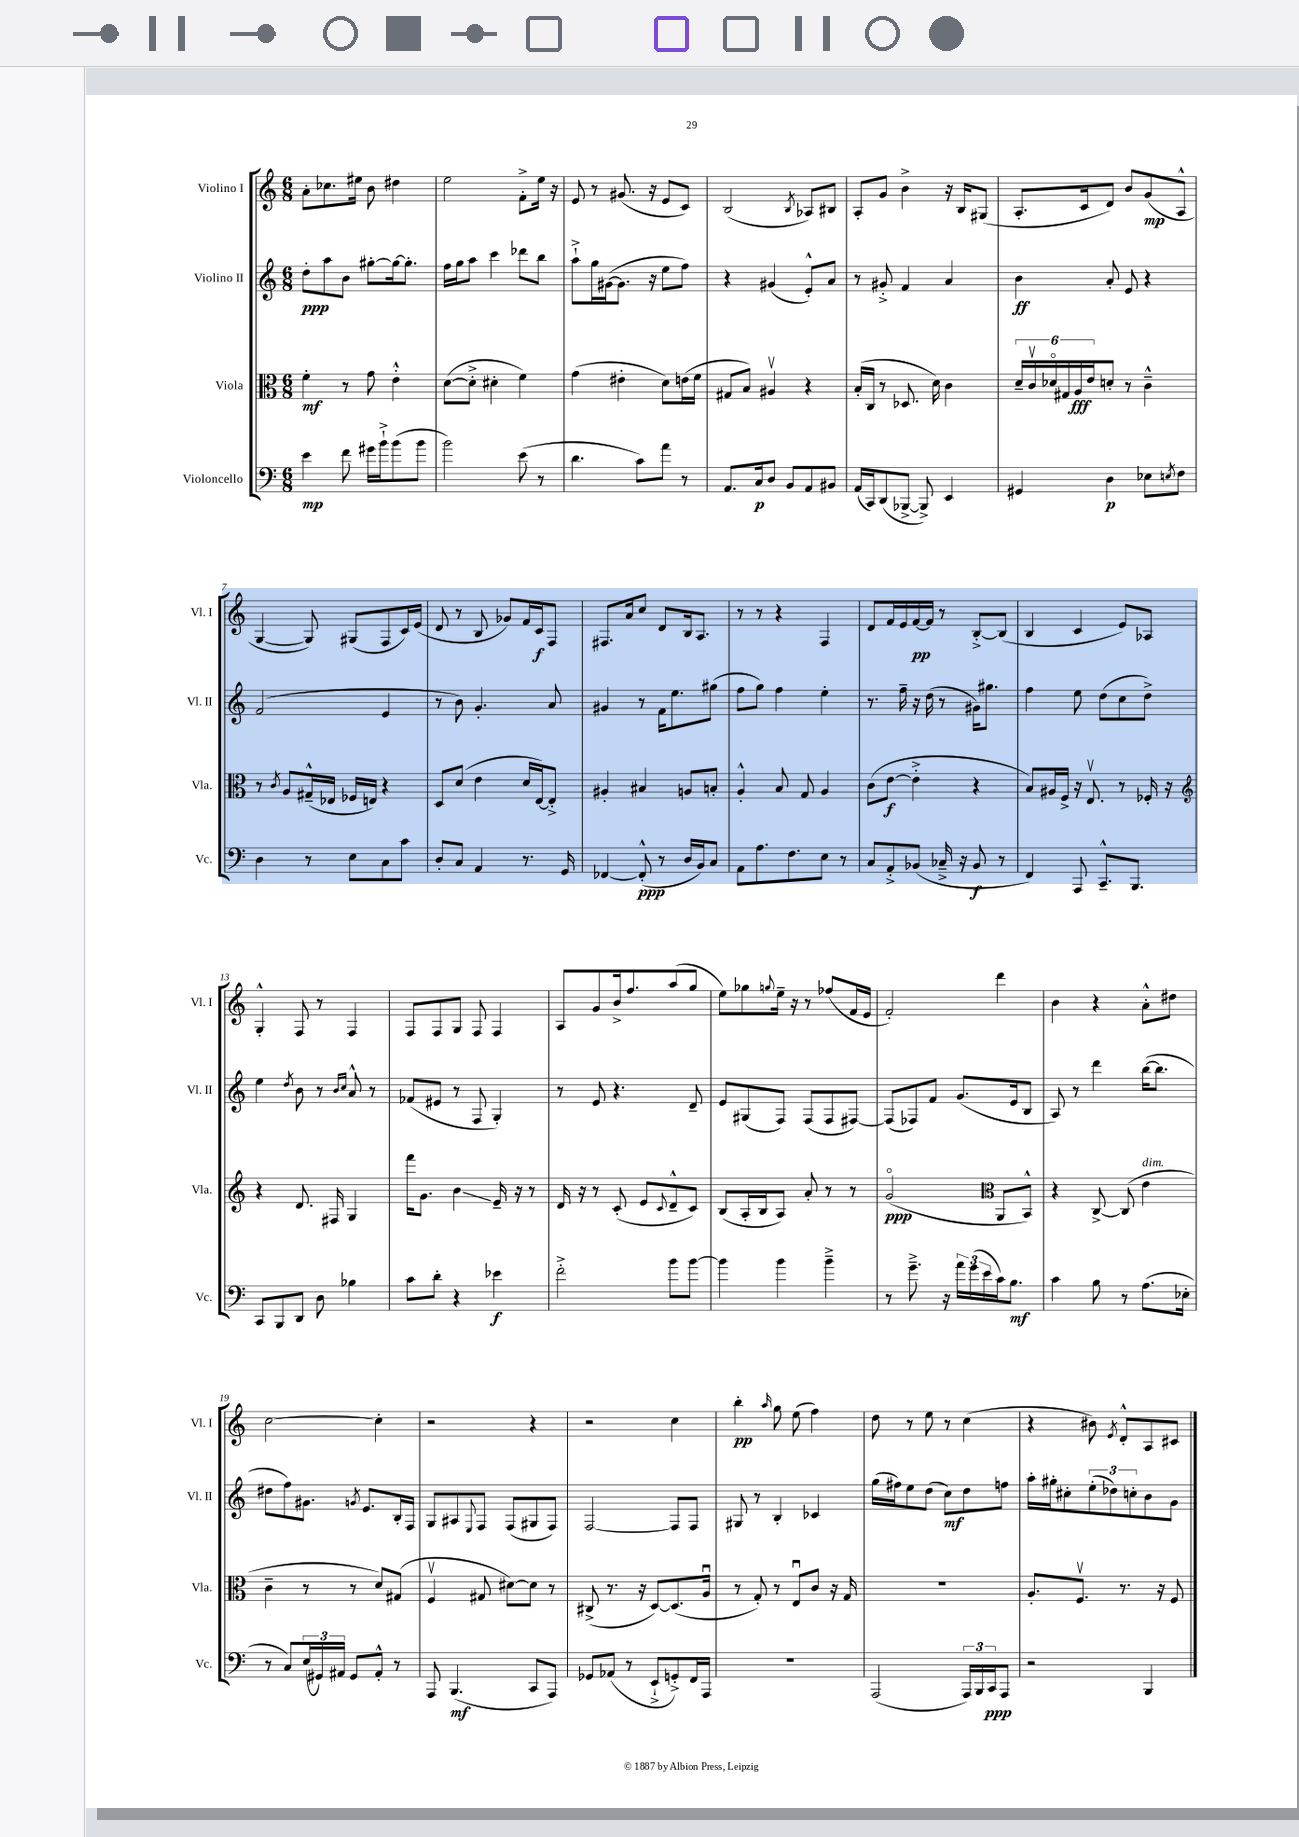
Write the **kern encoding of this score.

**kern	**kern	**kern	**kern
*staff4	*staff3	*staff2	*staff1
*clefF4	*clefC3	*clefG2	*clefG2
*k[]	*k[]	*k[]	*k[]
*M6/8	*M6/8	*M6/8	*M6/8
4e	4f'	8dd'	8a'
.	.	8aa	8.cc-
8f	8r	8b	.
.	.	.	16ee#
16g#	8g	[8gg#'	8b
16b`^	.	.	.
(8b	4e'^^	16gg#_	4dd#
.	.	8.gg#']	.
8b	.	.	.
=	=	=	=
2b)	([8d	16ff	2ee
.	.	16gg	.
.	8d'^]	8aa	.
.	4d#'	4ccc	.
(8e	4f)	8ddd-	8f'^
8r	.	8bb	16ee
.	.	.	16r
=	=	=	=
4.d	(4g	8aa`^	8e
.	.	16gg	8r
.	.	([16g#	.
.	4e#'	8.g#]	(8.g#
8c)	.	.	.
.	.	16r	16r
8a	8d)	8ee	8e
8r	(16e	8ff)	8c)
.	16f	.	.
=	=	=	=
8.AA	8G#	4r	(2B
.	8B)	.	.
16C	.	.	.
8D	4A#v	(4g#	.
8BB	.	.	.
.	.	.	8qB
8AA	4r	8e'^^)	8A-)
8BB#	.	8a	8B#
=	=	=	=
(16AA	(16B'	8r	8A'
16CC)	16C	.	.
(8DD	8r	8g#'^	8g
[8BBB-^	8.D-	4f	4b^
8BBB-^])	.	.	.
.	16d)	.	.
4EE	4c	4a	16r
.	.	.	16B
.	.	.	(8G#
=	=	=	=
4GG#	24d~	4b	8.A'
.	24cv	.	.
.	24d-o	.	.
.	24G#	.	.
.	24A	.	.
.	.	.	16c
.	24e	.	.
4D	8d'	8a'	8d)
.	8r	8e	8b
8E-	4c~^^	4r	(8g
8qE	.	.	.
8F	.	.	8A^^
=	=	=	=
4D	8r	(2f	[4G
.	8qc	.	.
.	8A	.	.
8r	(16G#~^^	.	8G])
.	16E-	.	.
8E	16F-	.	(8G#
.	16E)	.	.
8C	4r	4e	8F
8c	.	.	16c)
.	.	.	(16e
=	=	=	=
8D'	8D	8r	8d
8C	(8d	8b)	8r
4AA	4e	4.g'	8B
.	.	.	8g-)
8.r	16d	.	16f
.	[16E)	.	16c
.	8E'^]	8a	8F
16GG	.	.	.
=	=	=	=
[4FF-	4A#'	4g#	8.F#
.	.	.	16a
(8FF-'^^]	4B#	8r	8cc
8r	.	16f	8d
.	.	8.ee	.
16D	8A	.	16B
16BB)	.	.	8.A
8C	8B'	(8gg#	.
=	=	=	=
8AA	4A'^^	8ff	8r
8.A	.	8gg)	8r
.	8B	4ff	4r
8.F	.	.	.
.	8G	.	.
8E	4A	4ee'	4F
8r	.	.	.
=	=	=	=
8C	(8c	8.r	8d
8AA'^	[8e	.	16f
.	.	16ff~	16e
(8BB-	4e'^]	16r	[16f
.	.	(16dd	16f]
16C-~^	.	8r	8r
16r	.	.	.
8BB-	4r	16g#)	[8B'^
.	.	8.gg#	.
8r	.	.	(8B]
=	=	=	=
4FF)	8B)	4ff	4B
.	16A#	.	.
.	16F^	.	.
8AAA	16r	8ee	4c
.	8.Ev	.	.
8.CC~^^	.	(8dd	.
.	8r	8cc	8e)
8.BBB	.	.	.
.	16F-'	8dd^)	8A-
.	16r	.	.
=	=	=	=
*	*clefG2	*	*
8CC	4r	4ee	4G'^^
8BBB	.	.	.
.	.	8qdd	.
8DD	8.d	8b	8F
8D	.	8r	8r
.	16F#	.	.
.	.	16qqb	.
.	.	16qqcc	.
4B-	4G	8a^^	4F
.	.	8r	.
=	=	=	=
8c	16fff	(8f-	8F
.	8.g	.	.
8d'	.	8e#	8F
4r	4b	8r	8G
.	.	8F	8F
4e-	16e~	4G')	4F
.	16r	.	.
.	8r	.	.
=	=	=	=
2f'^	16d	8r	8A
.	16r	.	.
.	8r	8e	8g
.	(8c'	4.r	16b^
.	.	.	8.ff
.	8e	.	.
.	8qqc	.	.
8b	8d~^^	.	(8aa
[8b	8c)	8d~	8gg
=	=	=	=
4b]	(8B	8e	8ee)
.	16A'	(8G#	8gg-
.	16B	.	.
.	.	.	8qqgg
4b	8A)	8F)	16ee~
.	.	.	16r
.	8a'	(8F	8r
4b~^	8r	8F	(8ff-
.	8r	[8F#)	16f
.	.	.	16e
=	=	=	=
8r	(2go	(8F#]	2f')
8.g~^	.	8F-)	.
.	.	8f	.
16r	.	.	.
24a	.	(8.g	.
(24g	.	.	.
24e	.	.	.
*	*clefC3	*	*
16c)	8AA	.	4ddd
8.B	.	16e	.
.	8BB^^)	8B	.
=	=	=	=
4c	4r	8A)	4b
.	.	8r	.
8B	[8C^	4ddd	4r
8r	(8C]	.	.
(8.A	4e	([16bb	8a'^^
.	.	8.bb]	.
.	.	.	8dd#
16E-'	.	.	.
=	=	=	=
8r	4c~	8dd#	[2cc
8C)	.	8ff)	.
(24E	8r	8.g#	.
24GG#)	.	.	.
24AA#	.	.	.
8GG#	8r	.	.
.	.	8qg	.
.	.	8.e	.
8AA#'^^	8d)	.	4cc']
8r	(8G#	16B'	.
.	.	16F	.
=	=	=	=
8AAA	4Fv	8G	2r
(4.BBB	.	8A#	.
.	.	8qqE	.
.	8G#	8F	.
.	[8d#)	(8F	.
8CC	8d#]	8G#	4r
8AAA)	8r	8F)	.
=	=	=	=
8GG-	(8C#^	[2F	2r
(8AA-	8.r	.	.
8r	.	.	.
.	16r	.	.
8EE`^	[8D)	.	.
8GG'^)	(8.D]	8F]	4cc
16FF	.	8F	.
16AAA	16Au	.	.
=	=	=	=
2.r	8r	8G#	4bb'
.	8G')	8r	.
.	.	.	16qqaa
.	8r	4B'	8gg
.	8Eu	.	(8ee
.	8c	4c-	4ff)
.	16r	.	.
.	16G	.	.
=	=	=	=
(2AAA	2.r	(16gg	8dd
.	.	16ff#)	.
.	.	8ee	8r
.	.	(8dd	8ee
.	.	8cc)	8r
24AAA)	.	8dd	(4cc
24BBB	.	.	.
24CC	.	.	.
8AAA	.	8ff	.
=	=	=	=
2r	8.A'	16aa'	4r
.	.	16gg#'	.
.	.	8cc#'	.
.	8.Fv	.	.
.	.	(12ee'	8b#)
.	.	12dd-)	.
.	.	.	8qe
.	8.r	.	8d'^^
.	.	12cc'	.
4BBB	.	8b	8A
.	16r	.	.
.	8F	8g	8c#
==	==	==	==
*-	*-	*-	*-
